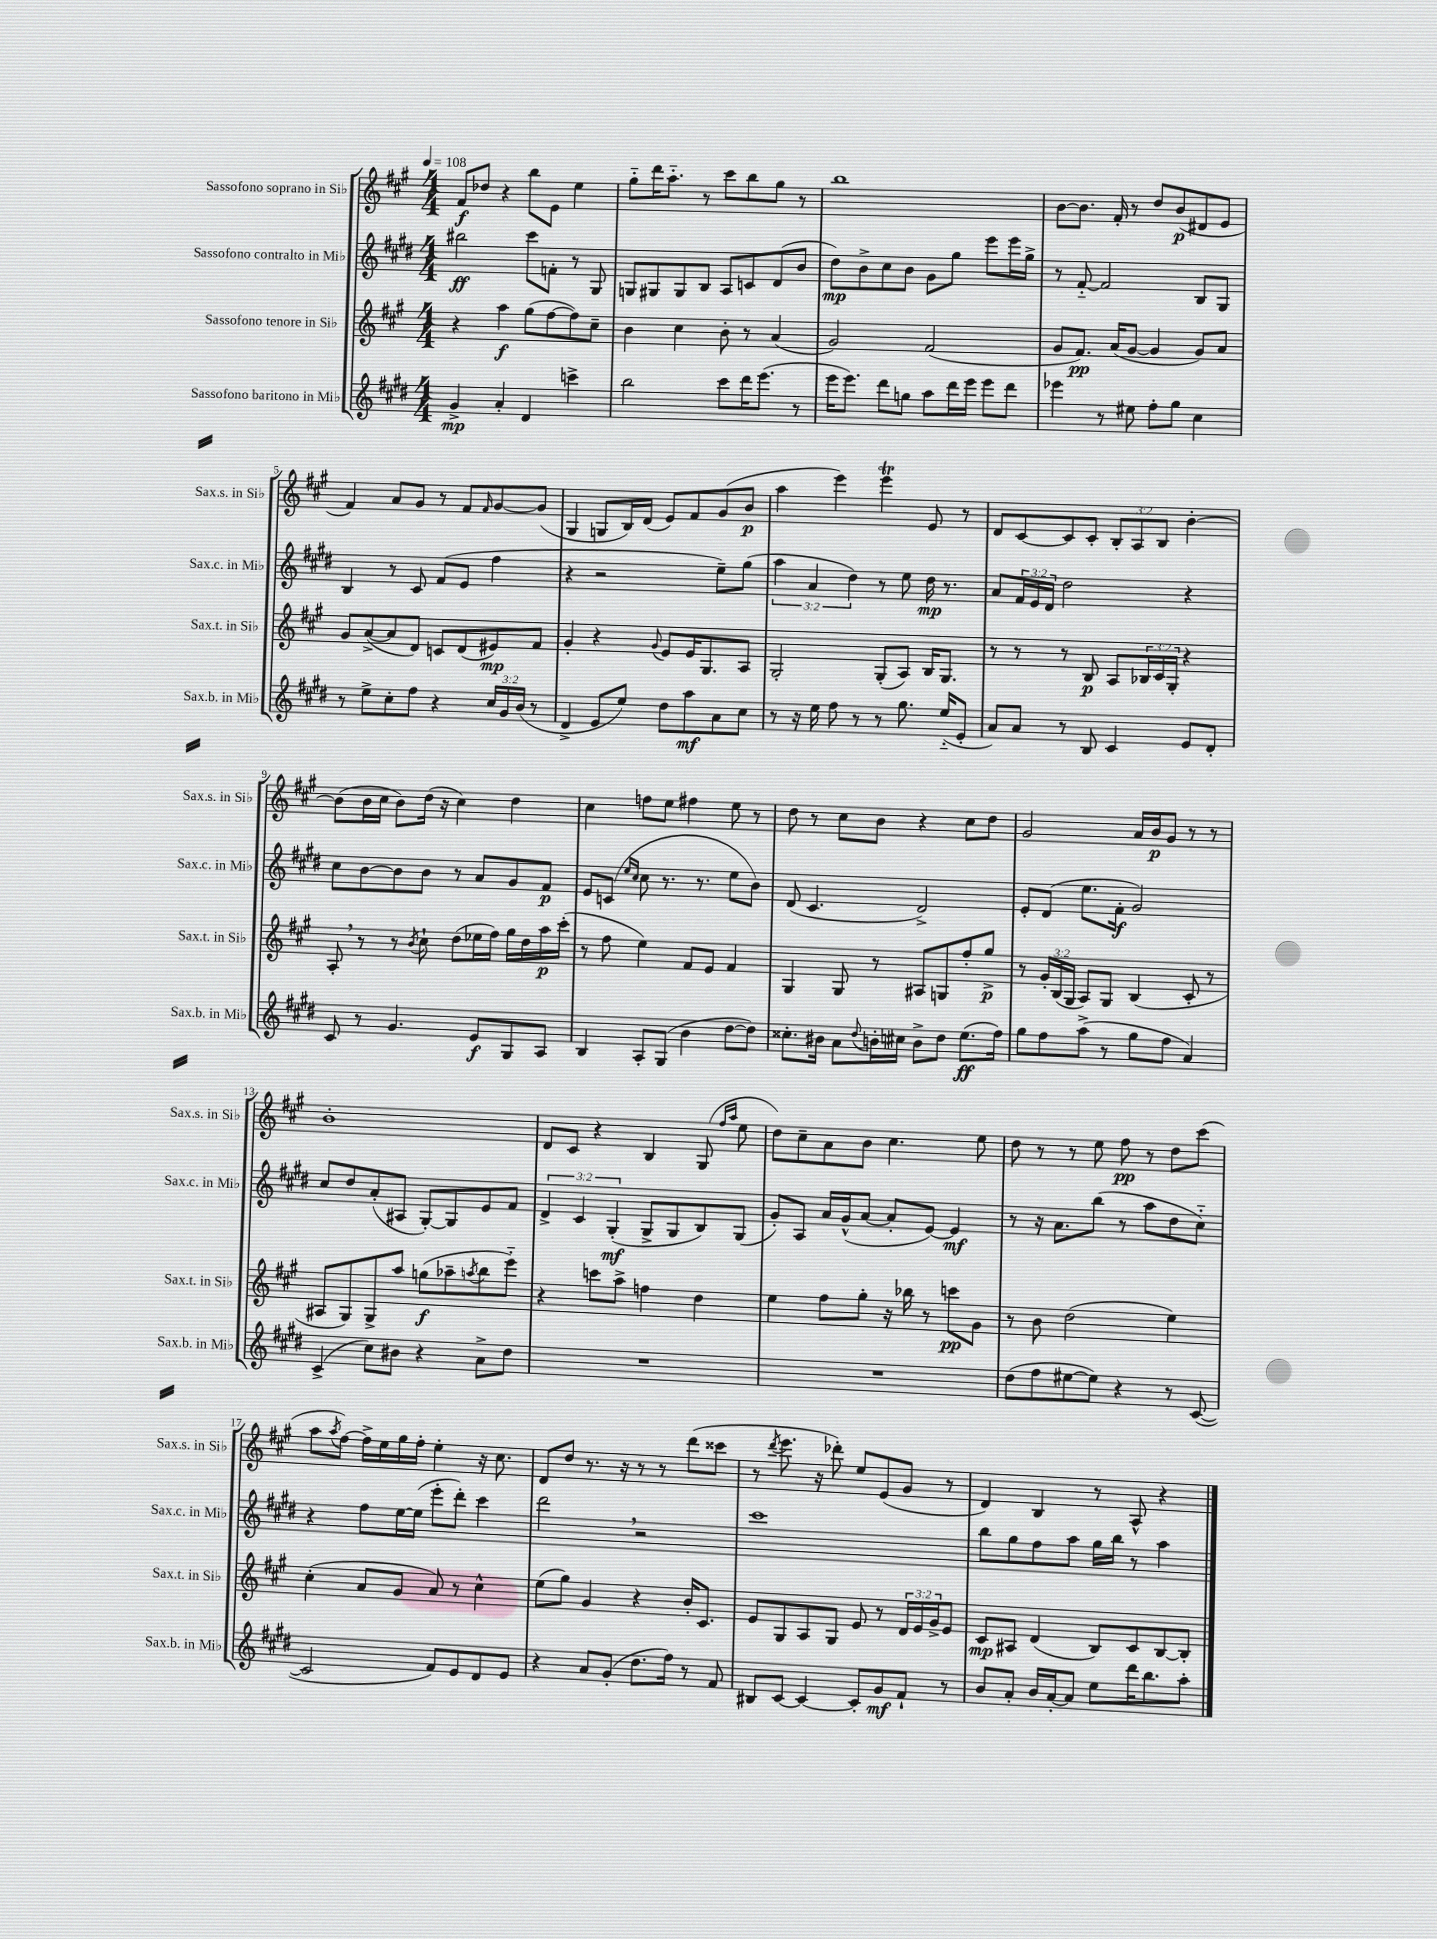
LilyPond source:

<<
\new StaffGroup <<
\new Staff = "s0" \with { instrumentName = "Sassofono soprano in Sib" shortInstrumentName = "Sax.s. in Sib" } {
    \clef treble \key a \major \numericTimeSignature \time 4/4 \override Staff.TupletNumber.text = #tuplet-number::calc-fraction-text \tempo 4 = 108
    fis'8\f des''8 r4 b''8 e'8 e''4 |
    gis''8-_ d'''16 a''8.-_ r8 cis'''8 b''8 gis''8 r8 |
    b''1 |
    b'8~ b'8. fis'16-. r8 d''8 b'8\p( dis'8 e'8 |
    fis'4) a'8 gis'8 r8 fis'8 \grace { fis'16 } gis'8~ gis'8( |
    gis4 g8 b16) d'16( e'8) fis'8 gis'8( b'8\p |
    a''4 e'''4) e'''4\trill e'8 r8 |
    d'8 cis'8~ cis'8 cis'8-. \tuplet 3/2 { b8-. a8 b8 } b'4~-. |
    b'8( b'16 cis''16 b'8) d''16( r16 cis''4) d''4 |
    cis''4 f''8 e''8 fis''4 e''8 r8 |
    d''8 r8 cis''8 b'8 r4 cis''8 d''8 |
    gis'2 a'16 b'16\p gis'8 r8 r8 |
    b'1-. |
    d'8 cis'8 r4 b4 gis8( \grace { fis''16 a''16 } e''8 |
    d''8) cis''8-- a'8 b'8 cis''4. e''8 |
    d''8 r8 r8 e''8 fis''8\pp r8 d''8 cis'''8( |
    a''8 \acciaccatura { a''8 } fis''8~) fis''16-> e''16 gis''16 fis''16-. e''4-. r16 cis''8. |
    d'8 d''8 r8. r16 r8 r8 d'''8( cisis'''8 |
    r8 \acciaccatura { d'''8 } e'''8. r16 des'''8-.) e''8 e'8( gis'8 r8 |
    d'4) b4 r8 a8-^ r4 \bar "|." |
}
\new Staff = "s1" \with { instrumentName = "Sassofono contralto in Mib" shortInstrumentName = "Sax.c. in Mib" } {
    \clef treble \key e \major \numericTimeSignature \time 4/4 \override Staff.TupletNumber.text = #tuplet-number::calc-fraction-text
    bis''2\ff cis'''8 f'8-. r8 gis8 |
    g8 gis8 gis8 b8 a8 c'8 dis'8( b'8 |
    dis''8\mp) b'8-> cis''8 b'8 gis'8 gis''8 e'''8 e'''16 gis''16-> |
    r8 fis'8~-_ fis'2 b8 gis8 |
    b4 r8 cis'8 fis'8( e'8 fis''4 |
    r4 r2 e''8--) gis''8( |
    \tuplet 3/2 { a''4 a'4 dis''4) } r8 e''8 dis''16\mp r8. |
    a'8 \tuplet 3/2 { fis'16 e'16 dis'16 } dis''2 r4 |
    cis''8 b'8~ b'8 b'8 r8 a'8 gis'8 fis'8\p |
    e'8 c'8( \grace { e''16 cis''16 } cis''8 r8. r8. e''8 b'8) |
    dis'8( cis'4. dis'2->) |
    e'8-. dis'8( e''8. fis'16-.\f gis'2) |
    cis''8 dis''8 a'8-.( ais8 gis8~-.) gis8 e'8 fis'8 |
    \tuplet 3/2 { dis'4-> cis'4 gis4-.\mf( } gis8-> gis8 b8) gis8( |
    gis'8-.) a8 a'16 gis'16-^( a'8~ a'8-. e'8~) e'4\mf |
    r8 r16 a'8. b''8( r8 a''8 dis''8 cis''8-_) |
    r4 fis''8 e''16~ e''16( e'''8-. dis'''8-.) cis'''4 |
    dis'''2 \breathe r2 |
    cis'''1 |
    b''8 gis''8 fis''8 a''8 gis''16 b''16 r8 a''4 \bar "|." |
}
\new Staff = "s2" \with { instrumentName = "Sassofono tenore in Sib" shortInstrumentName = "Sax.t. in Sib" } {
    \clef treble \key a \major \numericTimeSignature \time 4/4 \override Staff.TupletNumber.text = #tuplet-number::calc-fraction-text
    r4 a''4\f gis''8( fis''8~ fis''8) cis''8-- |
    b'4 cis''4 b'8-. r8 a'4( |
    gis'2) fis'2( |
    gis'8 fis'8.\pp) a'16( gis'8~ gis'4 gis'8) a'8 |
    gis'8 a'8~->( a'8 d'8) c'8 d'8( eis'8\mp) fis'8 |
    gis'4-. r4 \appoggiatura { gis'8 } e'8 e'16 gis8. a8 |
    gis2-. gis8-.( a8) b16 gis8. |
    r8 r8 r8 b8\p a8 \tuplet 3/2 { bes16 cis'16 gis16-. } r4 |
    a8-. \breathe r8 r8 \acciaccatura { b'8 } cis''8-! d''8( ees''16 fis''16) gis''16 d''16 a''16\p cis'''16-.( |
    r8 fis''8 e''4) fis'8 e'8 fis'4 |
    gis4 gis8 r8 ais8 g8 fis''8-. gis''8->\p |
    r8 \tuplet 3/2 { gis'16-. b16( gis16 } a8) gis8 b4( cis'8-. r8 |
    ais8 gis8) gis8-> a''8 g''8\f( aes''8-- \acciaccatura { a''8 } b''8 e'''8-_) |
    r4 c'''8 a''8-> f''4 d''4 |
    e''4 fis''8 gis''8-. r16 bes''16 r8 c'''8\pp gis'8 |
    r8 b'8 d''2( e''4) |
    cis''4-.( a'8 gis'8 a'8) r8 cis''4-^ |
    e''8( gis''8) gis'4 r4 b'16-. cis'8. |
    e'8 gis8 a8 gis8 e'8 r8 \tuplet 3/2 { d'16 e'16 gis'16-> } e'8 |
    cis'8\mp ais8 d'4( b8) cis'8 b8~ b8-. \bar "|." |
}
\new Staff = "s3" \with { instrumentName = "Sassofono baritono in Mib" shortInstrumentName = "Sax.b. in Mib" } {
    \clef treble \key e \major \numericTimeSignature \time 4/4 \override Staff.TupletNumber.text = #tuplet-number::calc-fraction-text
    gis'4->\mp a'4-. dis'4 c'''4-> |
    b''2 cis'''8 dis'''16 e'''8.( r8 |
    e'''16 e'''8.) dis'''8 g''8 a''8 dis'''16 e'''16 e'''8 dis'''8 |
    ees'''4 r8 eis''8 fis''8-. gis''8 cis''4 |
    r8 e''8-> cis''8-. fis''8 r4 \tuplet 3/2 { cis''16 gis'16 b'16( } r8 |
    dis'4-> e'8 e''8) dis''8 a''8\mf a'8 cis''8 |
    r8 r16 e''16 fis''8 r8 r8 gis''8. e''16-_( e'8-. |
    a'8) a'8 r8 b8 cis'4 e'8 dis'8-. |
    cis'8 r8 gis'4. e'8\f gis8 a8 |
    b4 a8-. gis8( b'4 dis''8~ dis''8) |
    cisis''8.-. bis'16 a'8 \appoggiatura { dis''8 } b'16-. cis''16 b'8-> dis''8 e''8.\ff( fis''16) |
    gis''8 fis''8 a''8->( r8 gis''8 fis''8 a'4) |
    cis'4->( cis''8) bis'8 r4 a'8-> dis''8 |
    R1 |
    R1 |
    dis''8( fis''8 eis''8~ eis''8) r4 r8 cis'8~( |
    cis'2 fis'8) e'8 dis'8 e'8 |
    r4 a'8 gis'8-.( dis''8. fis''16) r8 fis'8 |
    bis8 cis'8~ cis'4~ cis'8-. gis'8\mf fis'8-! r8 |
    b'8 a'8-. b'16 a'16~-. a'8 e''8 dis'''16 b''8. a''8-. \bar "|." |
}
>>
>>
